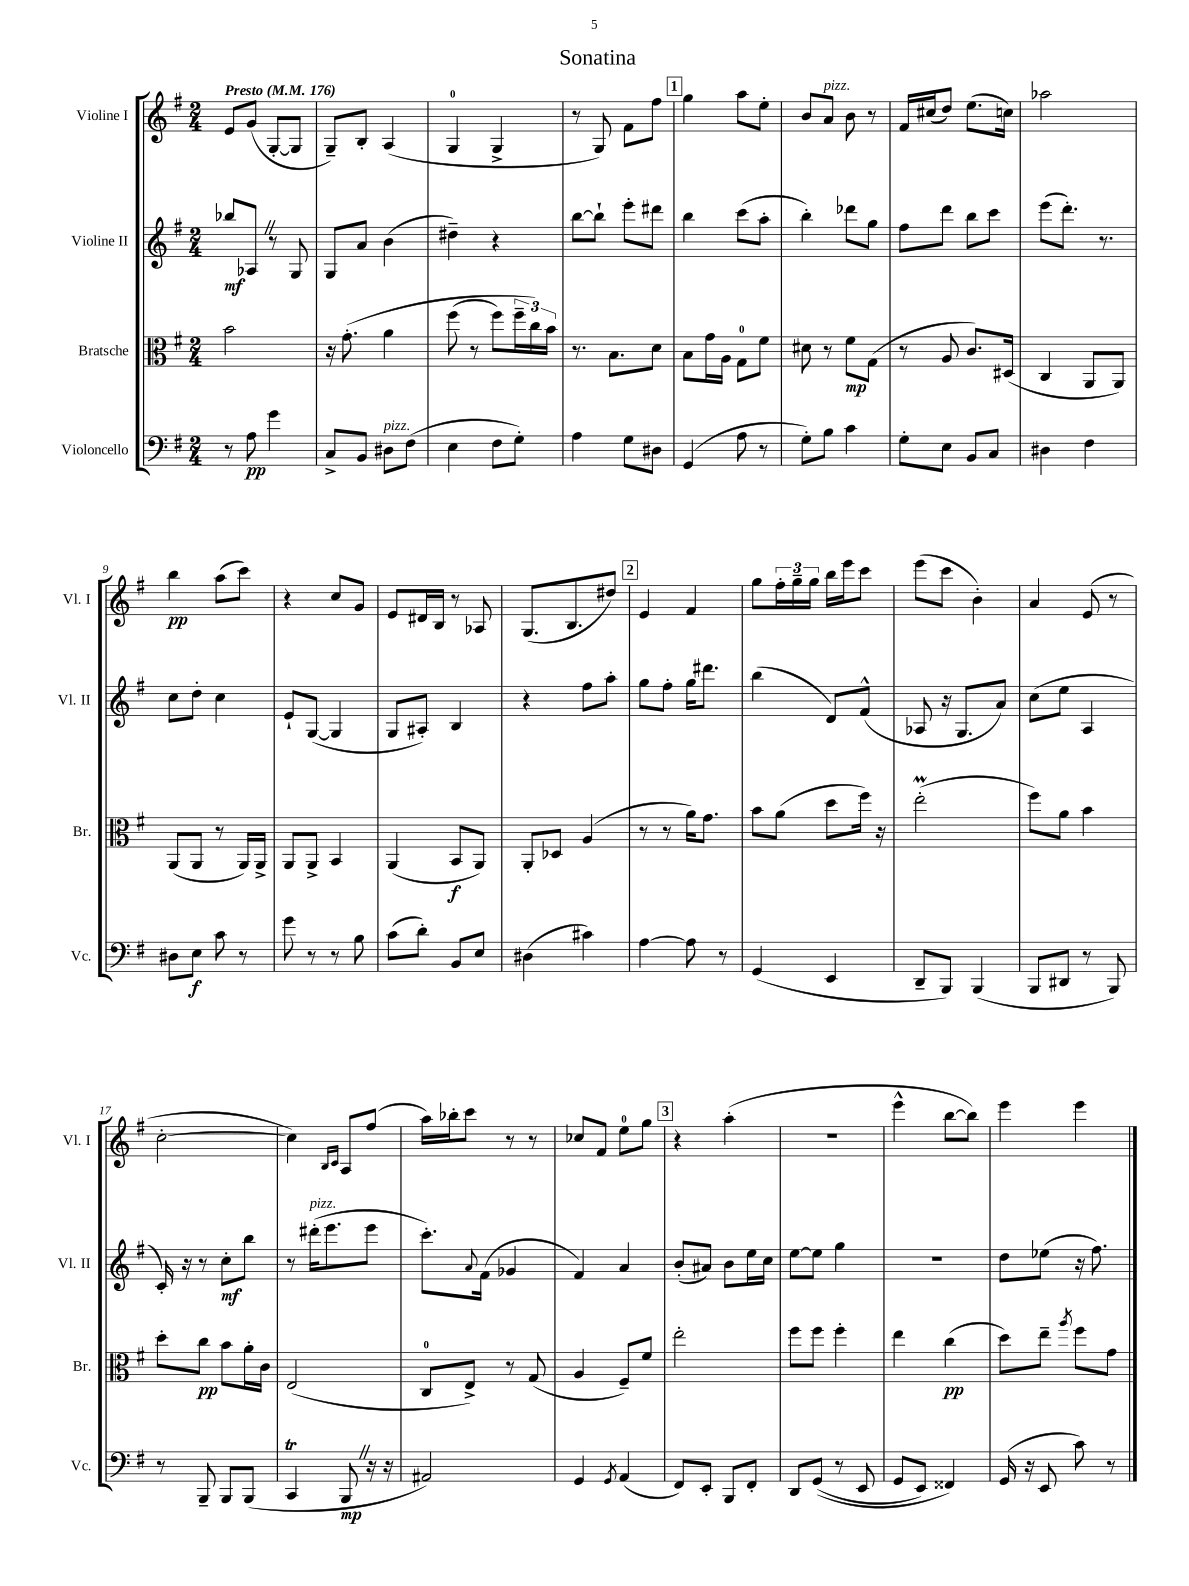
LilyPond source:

\header { title = "Sonatina" }
<<
\new StaffGroup <<
\new Staff = "s0" \with { instrumentName = "Violine I" shortInstrumentName = "Vl. I" } {
    \clef treble \key g \major \numericTimeSignature \time 2/4 \tempo "Presto" 4 = 176
    e'8 g'8( g8~-. g8 |
    g8--) b8-. a4( |
    g4-0 g4-> |
    r8 g8) fis'8 fis''8 |
    \mark \markup { \box "1" } g''4 a''8 e''8-. |
    b'8 a'8^\markup { \italic "pizz." } b'8 r8 |
    fis'16 cis''16( d''8) e''8.( c''16) |
    aes''2 |
    b''4\pp a''8( c'''8) |
    r4 c''8 g'8 |
    e'8 dis'16 b16 r8 aes8 |
    g8.( b8. dis''8) |
    \mark \markup { \box "2" } e'4 fis'4 |
    g''8 \tuplet 3/2 { fis''16-. g''16-- g''16 } b''16 e'''16 c'''8 |
    e'''8( c'''8 b'4-.) |
    a'4 e'8( r8 |
    c''2~-. |
    c''4) \grace { b16 c'16 } a8 fis''8( |
    a''16) bes''16-. c'''8 r8 r8 |
    ces''8 fis'8 e''8-0 g''8 |
    \mark \markup { \box "3" } r4 a''4-.( |
    R2 |
    e'''4-^ b''8~ b''8) |
    e'''4 e'''4 \bar "|." |
}
\new Staff = "s1" \with { instrumentName = "Violine II" shortInstrumentName = "Vl. II" } {
    \clef treble \key g \major \numericTimeSignature \time 2/4
    bes''8\mf aes8 \once \override BreathingSign.text = \markup { \musicglyph "scripts.caesura.straight" } \breathe r8 g8 |
    g8 a'8 b'4( |
    dis''4--) r4 |
    b''8~ b''8-! e'''8-. dis'''8 |
    \mark \markup { \box "1" } b''4 c'''8( a''8-. |
    b''4-.) des'''8 g''8 |
    fis''8 d'''8 b''8 c'''8 |
    e'''8( d'''8.-.) r8. |
    c''8 d''8-. c''4 |
    e'8-! g8~( g4 |
    g8 ais8-.) b4 |
    r4 fis''8 a''8-. |
    \mark \markup { \box "2" } g''8 fis''8-. g''16 dis'''8. |
    b''4( d'8) fis'8-^( |
    aes8 r16 g8. a'8) |
    c''8( e''8 a4 |
    c'16-.) r16 r8 c''8-.\mf b''8 |
    r8 dis'''16-.^\markup { \italic "pizz." }( e'''8. e'''8 |
    c'''8.-.) \appoggiatura { a'8 } fis'16( ges'4 |
    fis'4) a'4 |
    \mark \markup { \box "3" } b'8-.( ais'8) b'8 e''16 c''16 |
    e''8~ e''8 g''4 |
    R2 |
    d''8 ees''8( r16 fis''8.) \bar "|." |
}
\new Staff = "s2" \with { instrumentName = "Bratsche" shortInstrumentName = "Br." } {
    \clef alto \key g \major \numericTimeSignature \time 2/4
    b'2 |
    r16 g'8.-.\( a'4 |
    fis''8( r8 fis''8) \tuplet 3/2 { fis''16-- c''16\) b'16 } |
    r8. b8. d'8 |
    \mark \markup { \box "1" } b8 g'16 a16 g8-0 fis'8 |
    dis'8 r8 fis'8\mp g8( |
    r8 a8 c'8.) dis16( |
    c4 a,8 a,8) |
    a,8( a,8 r8 a,16) a,16-> |
    a,8 a,8-> b,4 |
    a,4( b,8\f a,8) |
    a,8-. des8 a4( |
    \mark \markup { \box "2" } r8 r8 a'16) g'8. |
    b'8 a'8( d''8 fis''16) r16 |
    e''2-.\prall( |
    fis''8) a'8 b'4 |
    d''8-. c''8\pp b'8 a'16-. c'16 |
    e2( |
    c8-0 e8->) r8 g8( |
    a4 fis8--) fis'8 |
    \mark \markup { \box "3" } e''2-. |
    fis''8 fis''8 fis''4-. |
    e''4 c''4\pp( |
    d''8) e''8-- \acciaccatura { a''8 } fis''8 g'8 \bar "|." |
}
\new Staff = "s3" \with { instrumentName = "Violoncello" shortInstrumentName = "Vc." } {
    \clef bass \key g \major \numericTimeSignature \time 2/4
    r8 a8\pp g'4 |
    c8-> b,8 dis8^\markup { \italic "pizz." } fis8( |
    e4 fis8 g8-.) |
    a4 g8 dis8 |
    \mark \markup { \box "1" } g,4( a8 r8 |
    g8-.) b8 c'4 |
    g8-. e8 b,8 c8 |
    dis4 fis4 |
    dis8 e8\f c'8 r8 |
    g'8 r8 r8 b8 |
    c'8( d'8-.) b,8 e8 |
    dis4( cis'4) |
    \mark \markup { \box "2" } a4~ a8 r8 |
    g,4( e,4 |
    d,8-- b,,8) b,,4( |
    b,,8 dis,8 r8 b,,8) |
    r8 b,,8-- b,,8 b,,8( |
    c,4\trill b,,8\mp \once \override BreathingSign.text = \markup { \musicglyph "scripts.caesura.straight" } \breathe r16 r16 |
    ais,2) |
    g,4 \acciaccatura { g,8 } a,4( |
    \mark \markup { \box "3" } fis,8) e,8-. b,,8 fis,8-. |
    d,8 g,8(\( r8 e,8 |
    g,8 e,8) fisis,4\) |
    g,16( r16 e,8 c'8) r8 \bar "|." |
}
>>
>>
